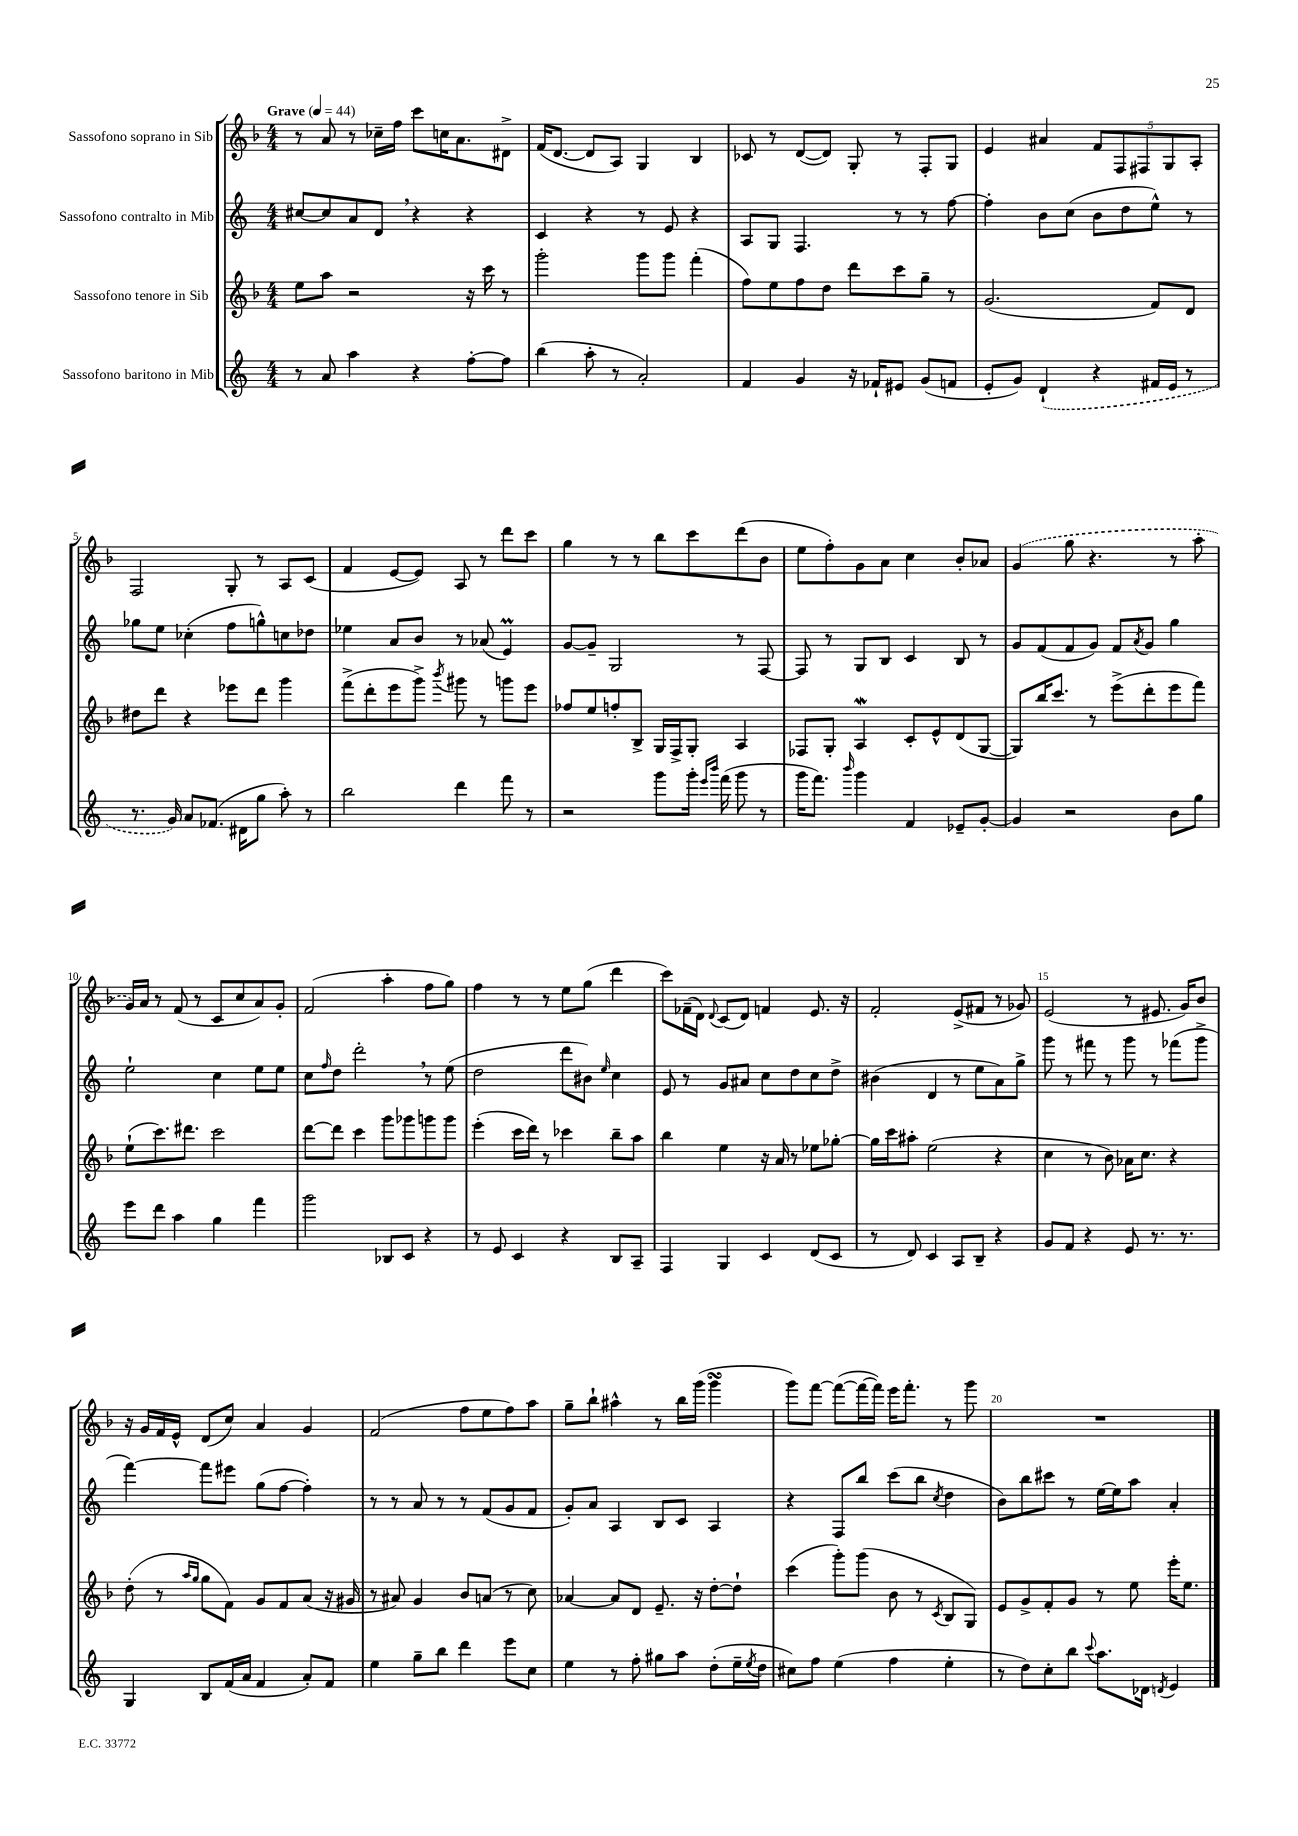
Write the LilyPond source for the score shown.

<<
\new StaffGroup <<
\new Staff = "s0" \with { instrumentName = "Sassofono soprano in Sib" } {
    \clef treble \key f \major \numericTimeSignature \time 4/4 \tempo "Grave" 4 = 44
    r8 a'8 r8 ces''16-- f''16 c'''8 c''16 a'8. dis'8-> |
    f'16( d'8.~ d'8 a8) g4 bes4 |
    ces'8 r8 d'8~( d'8) g8-. r8 f8-. g8 |
    e'4 ais'4 \tuplet 5/4 { f'8 f8 fis8 g8 a8-. } |
    f2 g8-. r8 a8 c'8( |
    f'4 e'8~ e'8) a8 r8 d'''8 c'''8 |
    g''4 r8 r8 bes''8 c'''8 d'''8( bes'8 |
    e''8 f''8-.) g'8 a'8 c''4 bes'8-. aes'8 |
    \once \slurDashed g'4( g''8 r4. r8 a''8-. |
    g'16) a'16 r8 f'8( r8 c'8 c''8 a'8) g'8-. |
    f'2( a''4-. f''8 g''8) |
    f''4 r8 r8 e''8 g''8( d'''4 |
    c'''8) fes'16--( d'16) \appoggiatura { d'8 } c'8( d'8) f'4 e'8. r16 |
    f'2-. e'8->( fis'8 r8 ges'8) |
    e'2( r8 eis'8. g'16) bes'8 |
    r16 g'16 f'16 e'16-^ d'8( c''8) a'4 g'4 |
    f'2( f''8 e''8 f''8) a''8 |
    g''8-- bes''8-! ais''4-^ r8 bes''16 g'''16( g'''4\turn |
    g'''8) f'''8~ f'''8~( f'''16~ f'''16) e'''16 f'''8.-. r8 g'''8 |
    R1 \bar "|." |
}
\new Staff = "s1" \with { instrumentName = "Sassofono contralto in Mib" } {
    \clef treble \key c \major \numericTimeSignature \time 4/4
    cis''8~ cis''8 a'8 d'8 \breathe r4 r4 |
    c'4 r4 r8 e'8 r4 |
    a8 g8 f4. r8 r8 f''8~ |
    f''4-. b'8 c''8( b'8 d''8 e''8-^) r8 |
    ges''8 e''8 ces''4-.( f''8 g''8-^) c''8 des''8 |
    ees''4 a'8 b'8 r8 aes'8( e'4\prall) |
    g'8~ g'8-- g2 r8 f8~ |
    f8 r8 g8 b8 c'4 b8 r8 |
    g'8 f'8( f'8 g'8) f'8 \acciaccatura { a'8 } g'8 g''4 |
    e''2-! c''4 e''8 e''8 |
    c''8 \grace { f''16 } d''8 d'''2-. \breathe r8 e''8( |
    d''2 d'''8 bis'8) \grace { e''16 } c''4 |
    e'8 r8 g'8 ais'8 c''8 d''8 c''8 d''8-> |
    bis'4( d'4 r8 e''8 a'8) g''8-> |
    g'''8 r8 fis'''8 r8 g'''8 r8 fes'''8( g'''8-> |
    f'''4~) f'''8 eis'''8 g''8( f''8~ f''4-.) |
    r8 r8 a'8 r8 r8 f'8( g'8 f'8 |
    g'8-.) a'8 a4 b8 c'8 a4 |
    r4 f8 b''8 c'''8( b''8 \acciaccatura { c''8 } d''4 |
    b'8) b''8 cis'''8 r8 e''16~ e''16 a''8 a'4-. \bar "|." |
}
\new Staff = "s2" \with { instrumentName = "Sassofono tenore in Sib" } {
    \clef treble \key f \major \numericTimeSignature \time 4/4
    e''8 a''8 r2 r16 c'''16 r8 |
    g'''2-. g'''8 g'''8 f'''4-.( |
    f''8) e''8 f''8 d''8 d'''8 c'''8 g''8-- r8 |
    g'2.( f'8) d'8 |
    dis''8 d'''8 r4 ees'''8 d'''8 g'''4 |
    f'''8->( d'''8-. e'''8 g'''8->) \acciaccatura { bes'''8 } gis'''8 r8 g'''8 e'''8 |
    fes''8 e''8 f''8-. bes8-> g16 f16-> g8-. a4 |
    fes8 g8-. a4\mordent c'8-. e'8-^ d'8( g8~ |
    g8) bes''16 c'''8. r8 e'''8->( d'''8-. e'''8 f'''8) |
    e''8-!( c'''8.) dis'''8. c'''2 |
    d'''8~ d'''8 c'''4 g'''8 ges'''8 g'''8 g'''8 |
    e'''4-.( c'''16 d'''16) r8 ces'''4 bes''8-- a''8 |
    bes''4 e''4 r16 a'16 r8 ees''8 ges''8~-. |
    ges''16 c'''16 ais''8-. e''2( r4 |
    c''4 r8 bes'8) aes'16 c''8. r4 |
    d''8-.( r8 \grace { a''16 g''16 } g''8 f'8) g'8 f'8 a'8( r16 gis'16 |
    r8 ais'8) g'4 bes'8 a'8( r8 c''8) |
    aes'4~ aes'8 d'8 e'8.-- r16 d''8~-. d''8-! |
    c'''4( g'''8-.) g'''8( bes'8 r8 \acciaccatura { c'8 } bes8 g8) |
    e'8 g'8-> f'8-. g'8 r8 e''8 e'''16-. e''8. \bar "|." |
}
\new Staff = "s3" \with { instrumentName = "Sassofono baritono in Mib" } {
    \clef treble \key c \major \numericTimeSignature \time 4/4
    r8 a'8 a''4 r4 f''8~-. f''8 |
    b''4( a''8-. r8 a'2-.) |
    f'4 g'4 r16 fes'16-! eis'8 g'8( f'8 |
    e'8-. g'8) \once \slurDashed d'4-!( r4 fis'16 e'16 r8 |
    r8. g'16) a'8 fes'8.( dis'16 g''8 a''8-.) r8 |
    b''2 d'''4 f'''8 r8 |
    r2 g'''8 g'''16-. \grace { e'''16 b'''16 } f'''16( g'''8 r8 |
    g'''16 f'''8.) \grace { b'''16 } g'''4 f'4 ees'8-- g'8~-. |
    g'4 r2 b'8 g''8 |
    e'''8 d'''8 a''4 g''4 f'''4 |
    g'''2 bes8 c'8 r4 |
    r8 e'8 c'4 r4 b8 a8-- |
    f4 g4 c'4 d'8( c'8 |
    r8 d'8) c'4 a8 b8-- r4 |
    g'8 f'8 r4 e'8 r8. r8. |
    g4 b8 f'16( a'16 f'4 a'8-.) f'8 |
    e''4 g''8-- b''8 d'''4 e'''8 c''8 |
    e''4 r8 f''8-. gis''8 a''8 d''8-.( e''16-- \acciaccatura { e''8 } d''16 |
    cis''8) f''8 e''4( f''4 e''4-. |
    r8 d''8) c''8-. b''8 \appoggiatura { c'''8 } a''8. des'16 \acciaccatura { d'8 } e'4 \bar "|." |
}
>>
>>
\layout { \context { \Score \override BarNumber.break-visibility = ##(#f #t #t) barNumberVisibility = #(every-nth-bar-number-visible 5) } }
